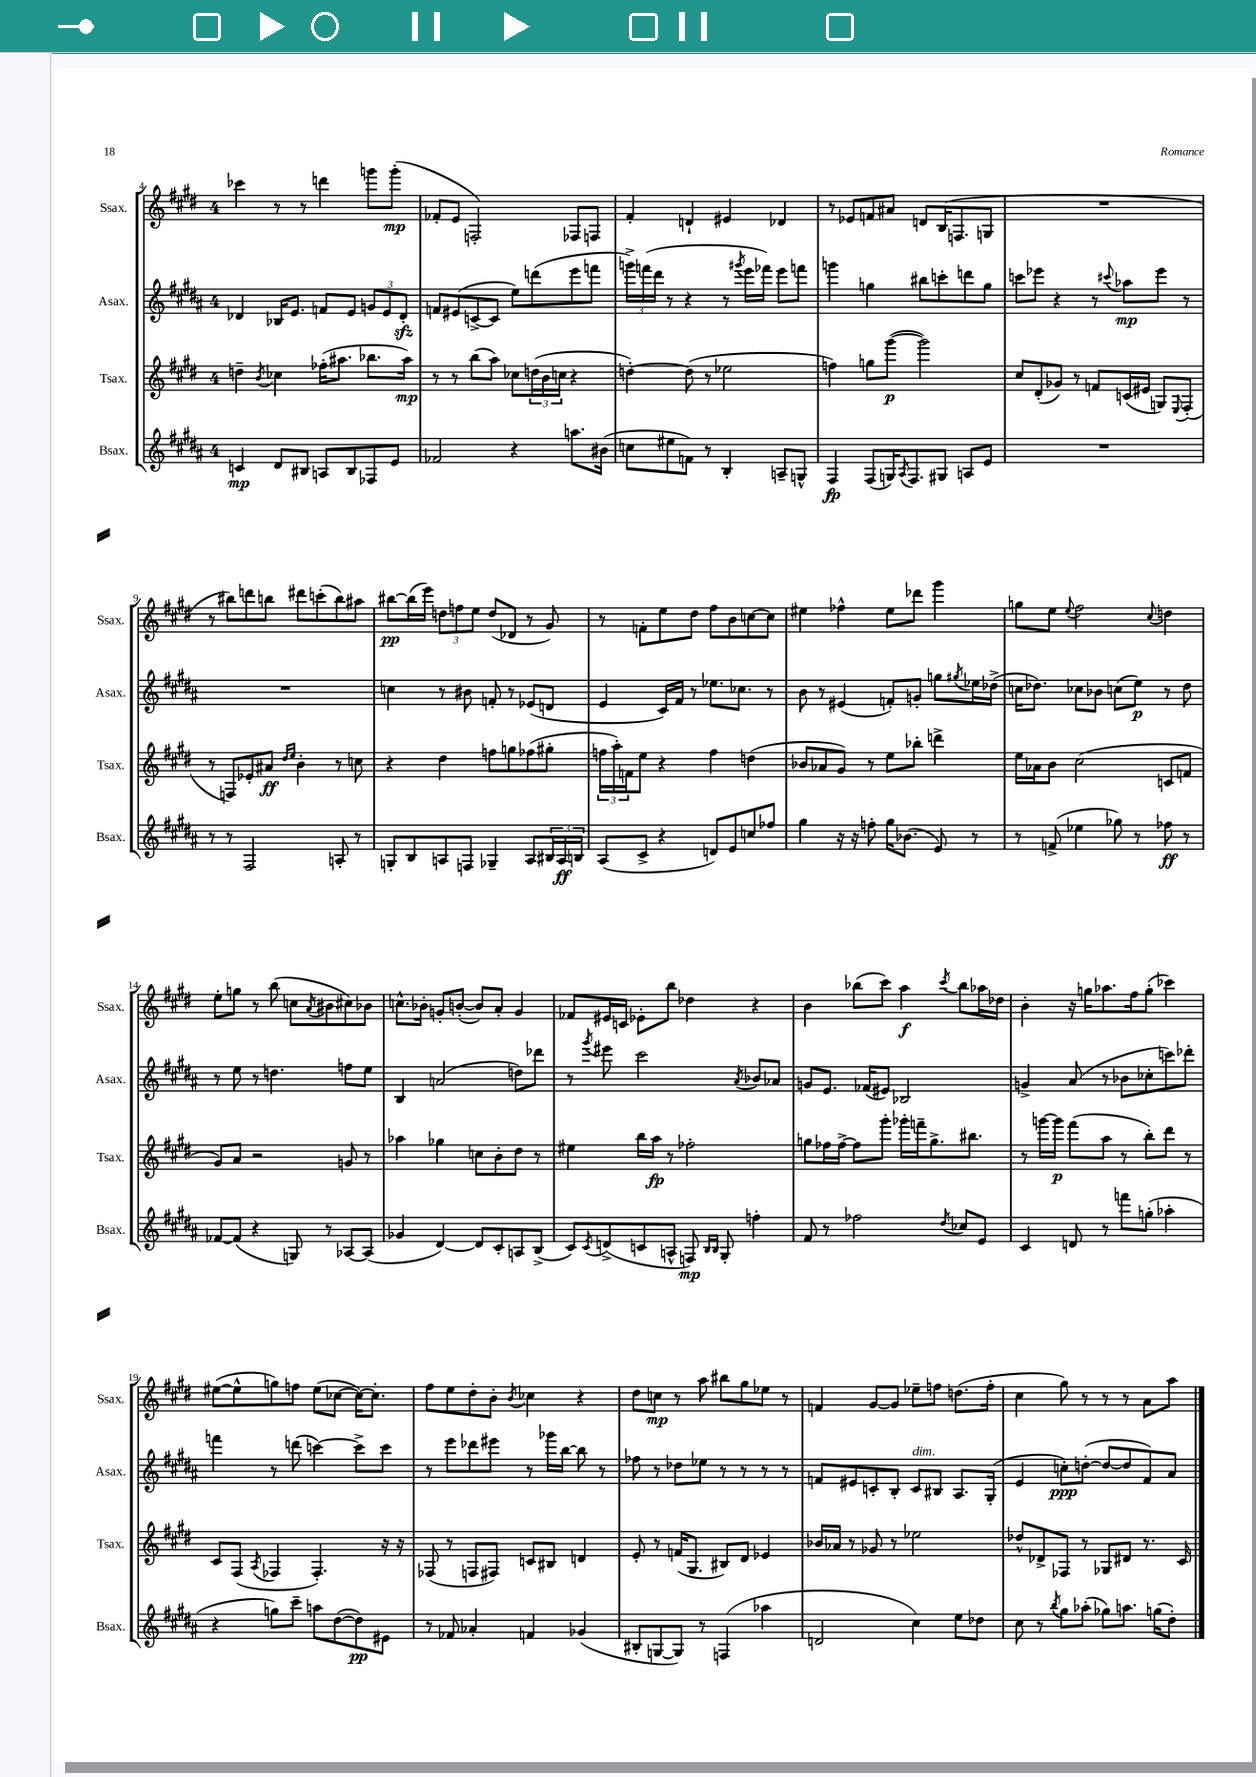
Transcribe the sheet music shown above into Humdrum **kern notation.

**kern	**kern	**kern	**kern
*staff4	*staff3	*staff2	*staff1
*clefG2	*clefG2	*clefG2	*clefG2
*k[f#c#g#d#a#]	*k[f#c#g#d#]	*k[f#c#g#d#a#]	*k[f#c#g#d#]
*M4/4	*M4/4	*M4/4	*M4/4
4c	4dd~	4d-	4ccc-
.	8qb	.	.
8d#	4cc-	16B-	8r
.	.	8.e	.
8B#	.	.	8r
8A	(16ff-'	8f	4ddd
.	8.aa#	.	.
8B#	.	8e	.
8F-	8.bb-	12g	8ggg
.	.	12e	.
8e	.	.	(8ggg'
.	.	12d-'	.
.	16aa#)	.	.
=	=	=	=
2f-	8r	8f	8f-'
.	8r	(8e#	8e
.	(8bb	[8c^	2F')
.	8aa)	8c]	.
4r	8cc-	8ee)	.
.	(24dd	(8ddd	.
.	24b	.	.
.	24cc	.	.
8.aa	4r	8eee	8F-
.	.	8fff	8F
(16b#	.	.	.
=	=	=	=
8cc	[4dd')	24ggg^)	4f#'
.	.	(24fff	.
.	.	24ddd#	.
8ee#	.	8r	.
8f)	(8dd]	4r	4d`
8r	8r	.	.
4B'	2ee-	8r	4e#
.	.	8qggg#	.
.	.	16eee	.
.	.	16fff-)	.
8A~	.	8eee	4d-
8G^^	.	8fff	.
=	=	=	=
4F#	4ff)	4ggg	8r
.	.	.	8e-
(8F#	8gg	4gg	8f
16G)	([8ggg#	.	8a#
8qA#	.	.	.
8.F#	.	.	.
.	2ggg#])	8bb#	8d
8G#	.	8ccc'	(16B
.	.	.	8.F
8A	.	8ddd	.
8e	.	8gg	8G
=	=	=	=
1r	8cc#	8ccc	1r
.	(8d#'	8eee-	.
.	8g-)	4r	.
.	8r	.	.
.	8f	8r	.
.	.	8qqccc#	.
.	(16c	8aa-	.
.	16e#	.	.
.	8G)	8eee-	.
.	8qqE	.	.
.	(8F#'	8r	.
=	=	=	=
8r	8r	1r	8r
8r	8F)	.	8bb#)
2F#	8e-'	.	8ddd
.	8a#	.	8bb
.	16qqdd#	.	.
.	16qqee	.	.
.	4b'	.	8ddd#
.	.	.	(8ccc'
8A'	8r	.	8bb)
8r	8cc	.	8aa#
=	=	=	=
8G'	4r	4cc	[8bb#
8B	.	.	(16bb#]
.	.	.	16eee)
8A	4dd#	8r	12dd
.	.	.	12ff
8F	.	8b#	.
.	.	.	12ee
4G-~	8ff	8f'	(8dd
.	8gg	8r	8d-
8A	(8ff-	(8e-	8r
24B#	8gg#'	8d	8g#)
24A	.	.	.
24B	.	.	.
=	=	=	=
(8A#	24ff	4e	8r
.	24aa')	.	.
.	24f	.	.
8c#^	8ee	.	8f'
4r	4r	16c#)	8ee
.	.	16f#	.
.	.	8r	8dd#
8d)	4ff	8.ee-	8ff#
8e	.	.	8b
.	.	8.cc-	.
8cc	(4dd	.	[8cc
8ff-	.	8r	8cc]
=	=	=	=
4gg#	8b-	8b	4ee#
.	8a-	8r	.
16r	8g#)	(4e#	4ff-^^
16r	.	.	.
8ff'	8r	.	.
16gg#	8ee	8f')	8ee#
(8.b-	.	.	.
.	8bb-'	8g'	8ddd-
8e)	4ddd^	8gg	4ggg#
.	.	8qgg#	.
8r	.	16ee-	.
.	.	(16dd-^	.
=	=	=	=
8r	16ee	16cc	8gg
.	16a-	8.dd-)	.
(8f^	8b	.	8ee
.	.	.	8qqee
4ee-	(2cc#	8cc-	2ff#
.	.	8b-	.
8gg-)	.	(8cc	.
8r	.	8ee)	.
.	.	.	8qqcc#
8ff-	8c	8r	4dd
8r	8f	8dd-	.
=	=	=	=
[8f-	8g#)	8r	8ee'
(8f-]	8a	8ee	8gg
4r	2r	8r	8r
.	.	4.dd	(8bb
8G)	.	.	8cc
.	.	.	8qa
8r	.	.	8b#
[8A-	8g	8ff	8cc#)
(8A-]	8r	8ee	8b-
=	=	=	=
4g-	4aa-	4B	8.cc^^
.	.	.	16b-'
[4d#)	4gg-	(2a	8g'
.	.	.	([8b'
8d#]	8cc	.	8b])
8c#'	8b'	.	8a'
8A	8dd#	8dd)	4g
(8B^	8r	8ddd-	.
=	=	=	=
8c#)	4ee#	8r	8f-
8qc#	.	8qggg#	.
(8d^	.	8eee#	16e#
.	.	.	16c
8c	16bb	2ccc#	8e-'
.	16aa	.	.
8A^^	8r	.	8bb
8F)	2ff-'	.	4dd-
16qqB	.	.	.
16qqB	.	.	.
8G#'	.	.	.
.	.	8qa#	.
4ff'	.	8b-	4r
.	.	8a-	.
=	=	=	=
8f#	8gg	8g	4b
8r	16ff-	8.e	.
.	[16ff-^	.	.
2ff-	8ff-]	.	(8bb-
.	.	(16f-	.
.	8ggg#'	8e#)	8ccc#)
.	16ggg-'	2B-	4aa
.	16fff~	.	.
.	8.gg^	.	.
8qdd#	.	.	8qccc#
8cc-	.	.	8bb-
.	8.bb#	.	.
8e	.	.	16aa-
.	.	.	16dd-
=	=	=	=
4c#	8r	4g^	4b'
.	[16ggg	.	.
.	16ggg]	.	.
8d	(8fff#	(8a#	16r
.	.	.	16gg
8r	8aa	8r	8.aa-
8fff	8r	8b-	.
.	.	.	16ff#
(8gg'	8bb')	8cc-'	(8gg'
4aa-'	8ddd#	8ccc)	4ccc-)
.	8r	8ddd-'	.
=	=	=	=
4r	8c#	4fff	([8ee#
.	(8F#	.	8ee#^^]
.	8qA	.	.
8gg)	4F-	8r	8gg)
8ccc#~	.	(8ddd	8ff
8aa	4.F-')	[4ccc)	(8ee#
([8dd#	.	.	[8cc-
8dd#])	.	8ccc^]	16cc-_)
.	.	.	8.cc-']
8e#	16r	8ccc	.
.	16r	.	.
=	=	=	=
8r	(8F-	8r	8ff#
8f-	8r	8eee	8ee
4a-'	8F	8ddd-	8dd#'
.	8F#)	8eee#	8b'
.	.	.	8qb
4f	8c	8r	4cc-
.	8B#	16ggg-	.
.	.	[16bb	.
(4g-	4d	8bb]	4r
.	.	8r	.
=	=	=	=
8B#'	8e'	8ff-	8dd#
[8G	8r	8r	8cc
8G])	(16f	8dd-	8r
.	8.G#	.	.
8r	.	8ee-	8aa
(4F	8B#)	8r	8bb#
.	8d#	8r	8gg#
4aa-	4e-	8r	8ee-
.	.	8r	8r
=	=	=	=
2d	16b-	8f	4f
.	16a-	.	.
.	8r	8e#	.
.	8g-	8c'	[8g#
.	8r	8B'	8g#]
4cc#)	2ee-	8c	8ee-~
.	.	8B#	8ff
8ee	.	8.A#	(8.dd
8dd-	.	.	.
.	.	(16G#'	16ff'
=	=	=	=
8cc#	8dd-^^	4e	4cc#
8r	8d-^	.	.
8qbb	.	.	.
8gg#	8F-	8cc')	8gg#)
(8aa-'	8r	([8dd'	8r
8gg-)	8G-	8dd_	8r
8.aa	8d#	8dd]	8r
.	8.r	8f#)	8a
(16gg	.	.	.
8dd#')	.	8a#	8aa
.	16c#	.	.
==	==	==	==
*-	*-	*-	*-
